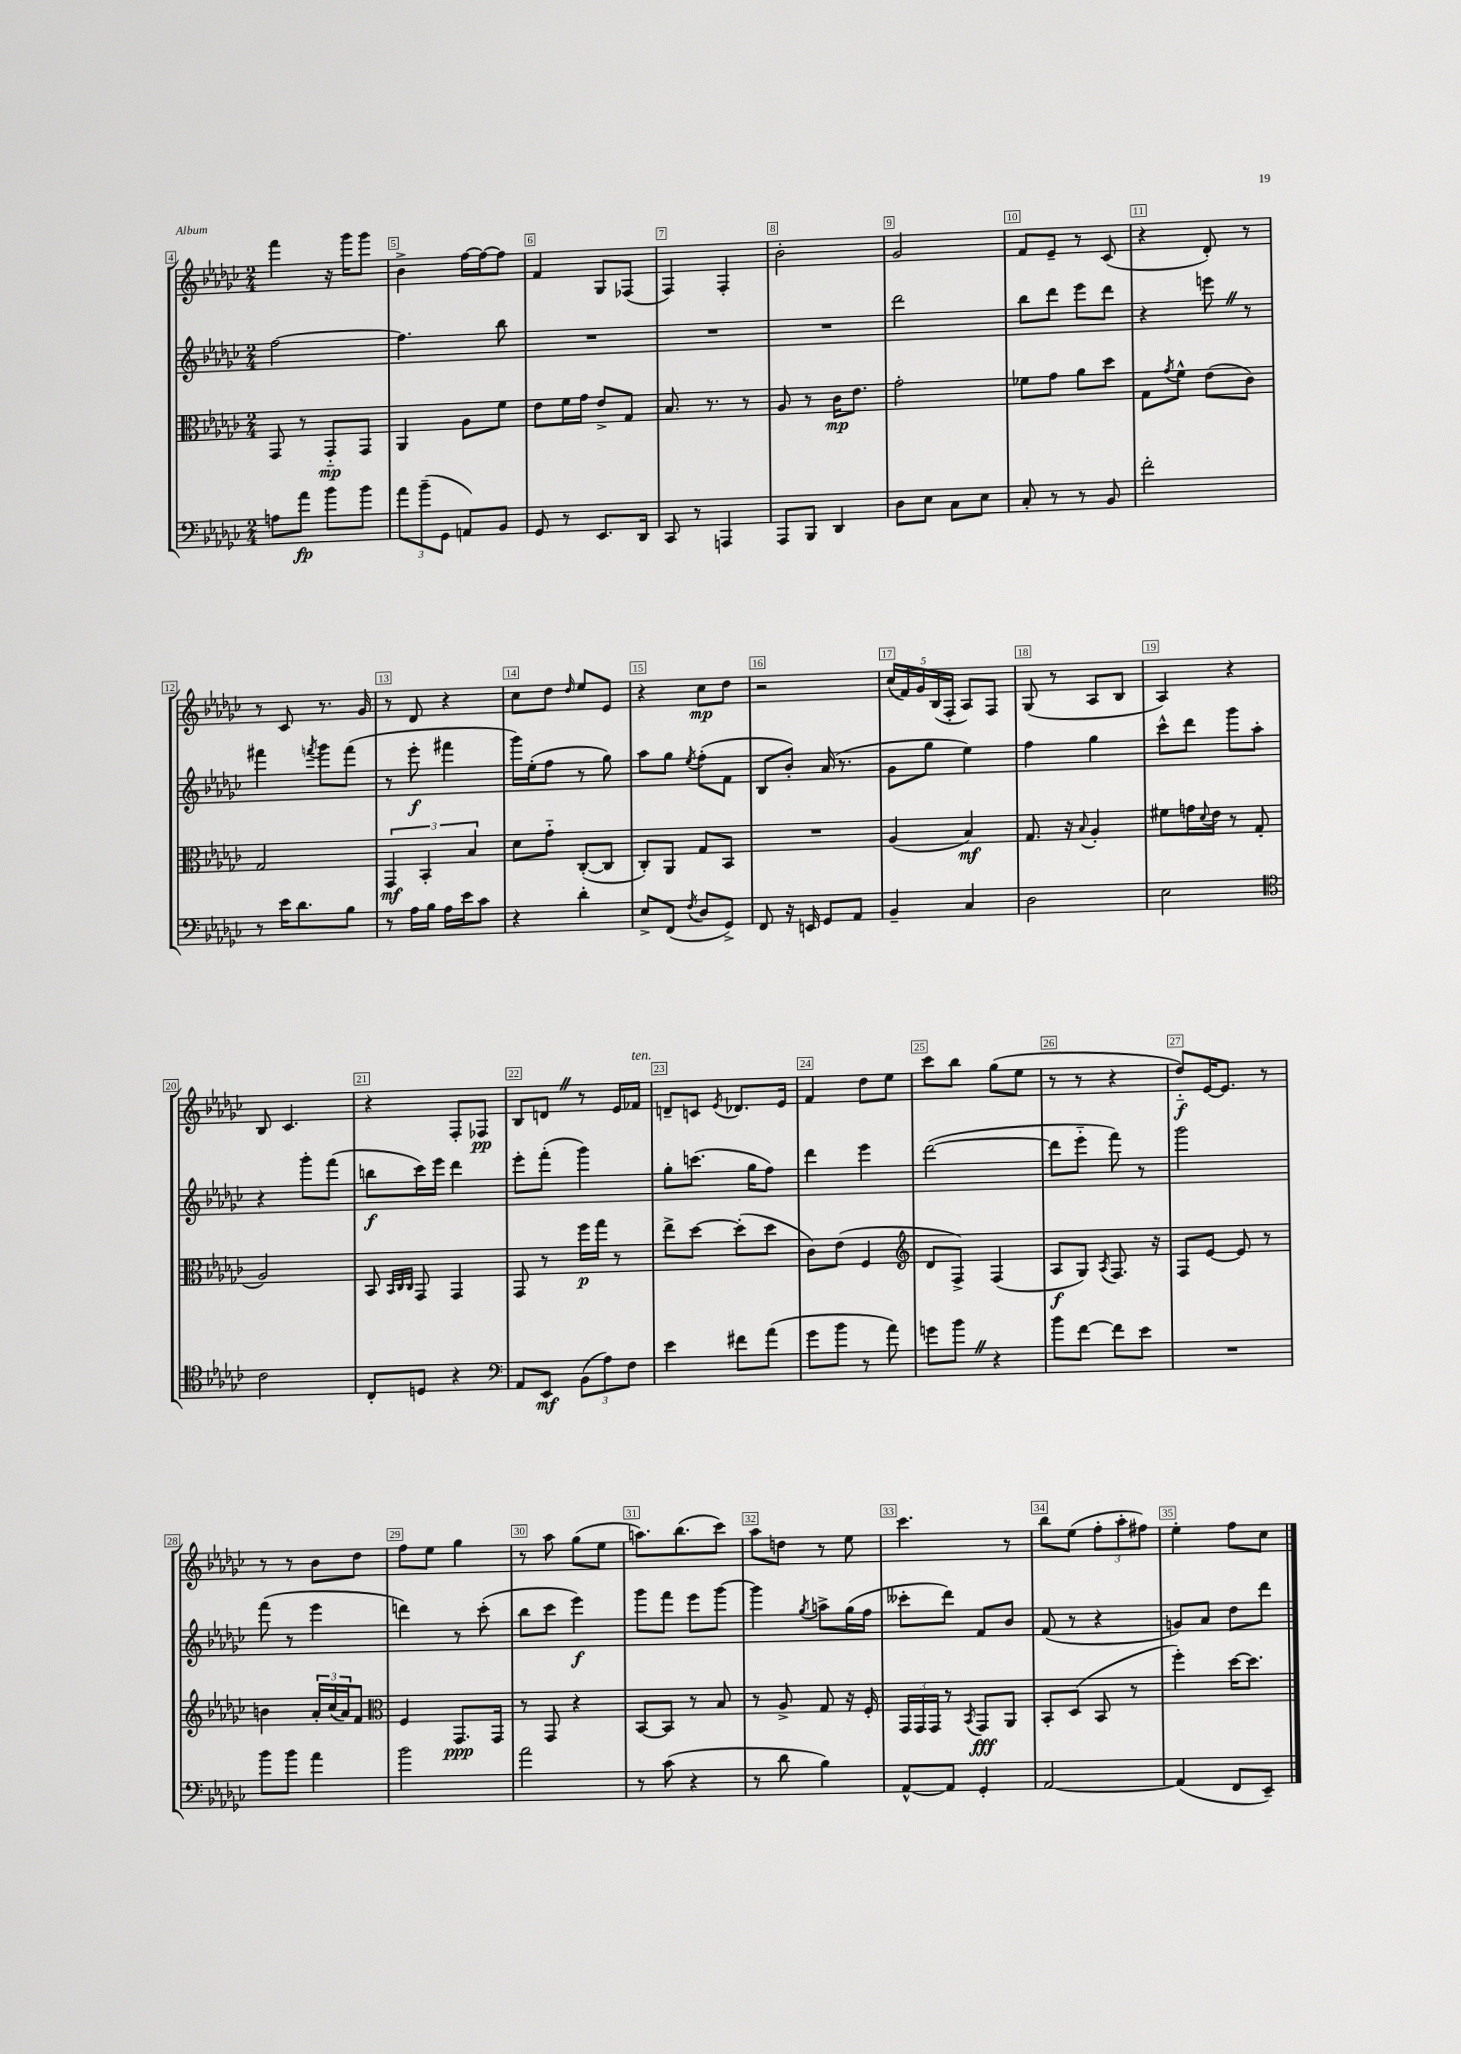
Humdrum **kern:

**kern	**kern	**kern	**kern
*staff4	*staff3	*staff2	*staff1
*clefF4	*clefC3	*clefG2	*clefG2
*k[b-e-a-d-g-c-]	*k[b-e-a-d-g-c-]	*k[b-e-a-d-g-c-]	*k[b-e-a-d-g-c-]
*M2/4	*M2/4	*M2/4	*M2/4
8A	8GG-	[2ff	4fff
8a-	8r	.	.
8b-	8GG-'~	.	16r
.	.	.	16ggg-
8b-	8GG-	.	8ggg-
=	=	=	=
12a-	4AA-	4.ff]	4b-^
(12b-~	.	.	.
12GG-	.	.	.
8AA)	8A-	.	[16ff
.	.	.	16ff_
8BB-	8f	8bb-	8ff]
=	=	=	=
8GG-	8e-	2r	4f
8r	16f	.	.
.	16g-	.	.
8.EE-	8e-^	.	8G-
.	8G-	.	(8F-
16DD-	.	.	.
=	=	=	=
8CC-	8.B-	2r	4F)
8r	.	.	.
.	8.r	.	.
4AAA	.	.	4F'
.	8r	.	.
=	=	=	=
8AAA-	8A-	2r	2b-'
8BBB-	8r	.	.
4DD-	16c-	.	.
.	8.e-	.	.
=	=	=	=
8D-	2g-'	2ddd-	2g-
8E-	.	.	.
8C-	.	.	.
8E-	.	.	.
=	=	=	=
8C-'	8f-	8bb-	8f
8r	8g-	8ddd-	8e-~
8r	8a-	8eee-	8r
8BB-	8dd-	8ddd-	(8c-
=	=	=	=
2f'	8G-	4r	4r
.	8qg-	.	.
.	8f^^	.	.
.	(8e-	8eee	8d-')
.	8c-)	8r	8r
=	=	=	=
8r	2G-	4fff#	8r
16e-	.	.	8c-
8.d-	.	.	.
.	.	8qfff	.
.	.	8ggg-	8.r
8B-	.	(8fff	.
.	.	.	16g-
=	=	=	=
8r	6GG-	8r	8r
16A-	.	8eee-'	8d-
.	6BB-'	.	.
16B-	.	.	.
16A-	.	4fff#	4r
16e-	.	.	.
.	6B-	.	.
8c-	.	.	.
=	=	=	=
4r	8d-	16ggg-)	8cc-
.	.	(16ee-'	.
.	8g-'~	8ff	8dd-
.	.	.	16qqdd-
4d-'	([8C-'	8r	8ee-
.	8C-]	8gg-)	8e-
=	=	=	=
8E-^	8C-')	8aa-	4r
(8FF	8AA-	8gg-	.
8qF	.	8qee-	.
8D-	8G-	(8ff'	8cc-
8GG-^)	8BB-	8f	8dd-
=	=	=	=
8FF	2r	8B-	2r
16r	.	8b-')	.
16EE	.	.	.
8GG-	.	(16a-	.
.	.	8.r	.
8AA-	.	.	.
=	=	=	=
4BB-~	(4A-	8g-	(20cc-
.	.	.	20f)
.	.	.	20g-
.	.	8gg-	.
.	.	.	(20B-
.	.	.	20F'
4C-	4B-)	4ee-)	8A-)
.	.	.	8F
=	=	=	=
2D-	8.G-	4ff	(8G-
.	.	.	8r
.	16r	.	.
.	8qqB-	.	.
.	4A-'	4gg-	8A-
.	.	.	8B-
=	=	=	=
2E-	8f#	8ccc-^^	4A-)
.	16g	8ddd-	.
.	8qqd-	.	.
.	16e-	.	.
.	8r	8ggg-	4r
.	(8G-	8aa-'	.
=	=	=	=
*clefC4	*	*	*
2c-	2A-)	4r	8B-
.	.	.	4.c-
.	.	8ggg-'	.
.	.	(8fff	.
=	=	=	=
8C-'	8BB-	8bb	4r
.	32qqBB-	.	.
.	32qqC-	.	.
.	32qqC-	.	.
8D	8GG-	16ccc-)	.
.	.	16eee-	.
4r	4GG-	4ddd-	8F'
.	.	.	8F-
=	=	=	=
*clefF4	*	*	*
8AA-	8GG-	8eee-'	8B-
8EE-	8r	(8fff'	8d
(12BB-	16ff	4ggg-)	8r
.	16gg-	.	.
12A-)	.	.	.
.	8r	.	16e-
12F	.	.	.
.	.	.	16f-
=	=	=	=
4e-	8ee-^	8gg-'	8d~
.	[8dd-	(8.ccc	8c
.	.	.	8qe-
8f#	(8dd-']	.	8.d-
.	.	16gg-	.
(8a-	8dd-	8ff)	.
.	.	.	16e-
=	=	=	=
8g-	8c-)	4ddd-	4f
8b-	(8e-	.	.
8r	4F	4eee-	8dd-
8a-)	.	.	8ee-
=	=	=	=
*	*clefG2	*	*
8g	8d-	([2ddd-	8ccc-
8b-	8F^)	.	8bb-
4r	(4F	.	(8gg-
.	.	.	8ee-
=	=	=	=
8b-	8A-	8ddd-]	8r
[8f	8G-)	8eee-'~	8r
.	8qA-	.	.
8f]	8.F	8fff)	4r
8e-	.	8r	.
.	16r	.	.
=	=	=	=
2r	8F	2ggg-	8dd-'~)
.	[8e-	.	[16e-
.	.	.	8.e-]
.	8e-]	.	.
.	8r	.	8r
=	=	=	=
8b-	4b	(8fff	8r
8b-	.	8r	8r
4a-	24a-'	4eee-	8b-
.	(24cc-	.	.
.	24a-)	.	.
.	8f	.	8dd-
=	=	=	=
*	*clefC3	*	*
2b-	4F	4ddd)	8ff
.	.	.	8ee-
.	8.GG-	8r	4gg-
.	.	(8ccc-'	.
.	16GG-	.	.
=	=	=	=
2a-	8r	8bb-	8r
.	8GG-	8ccc-	8aa-
.	4r	4eee-)	(8gg-
.	.	.	8ee-
=	=	=	=
8r	[8BB-	8ggg-	8.aa)
(8c-	8BB-]	8fff	.
.	.	.	(8.bb-
4r	8r	8eee-	.
.	8B-	[8ggg-	8ccc-)
=	=	=	=
8r	8r	4ggg-]	8aa-
8d-	8A-^	.	8dd
.	.	8qgg-	.
4B-)	8G-	8aa^	8r
.	16r	(16gg-	8ee-
.	16F'	16ff	.
=	=	=	=
[8AA-^^	24GG-	8ccc--'	4.ccc-
.	24GG-	.	.
.	24GG-	.	.
8AA-]	8r	8ddd-)	.
.	8qBB-	.	.
4GG-'	8GG-	8f	.
.	8AA-	8b-	8r
=	=	=	=
[2AA-	8BB-'	(8f	8bb-
.	(8D-	8r	(8ee-
.	8BB-	4r	12ff'
.	.	.	12aa-'
.	8r	.	.
.	.	.	12ff#)
=	=	=	=
(4AA-]	4ff')	8g)	4ee-'
.	.	8a-	.
8FF	[16dd-	8dd-	8ff
.	8.dd-]	.	.
8EE-~)	.	8ddd-	8cc-
==	==	==	==
*-	*-	*-	*-
